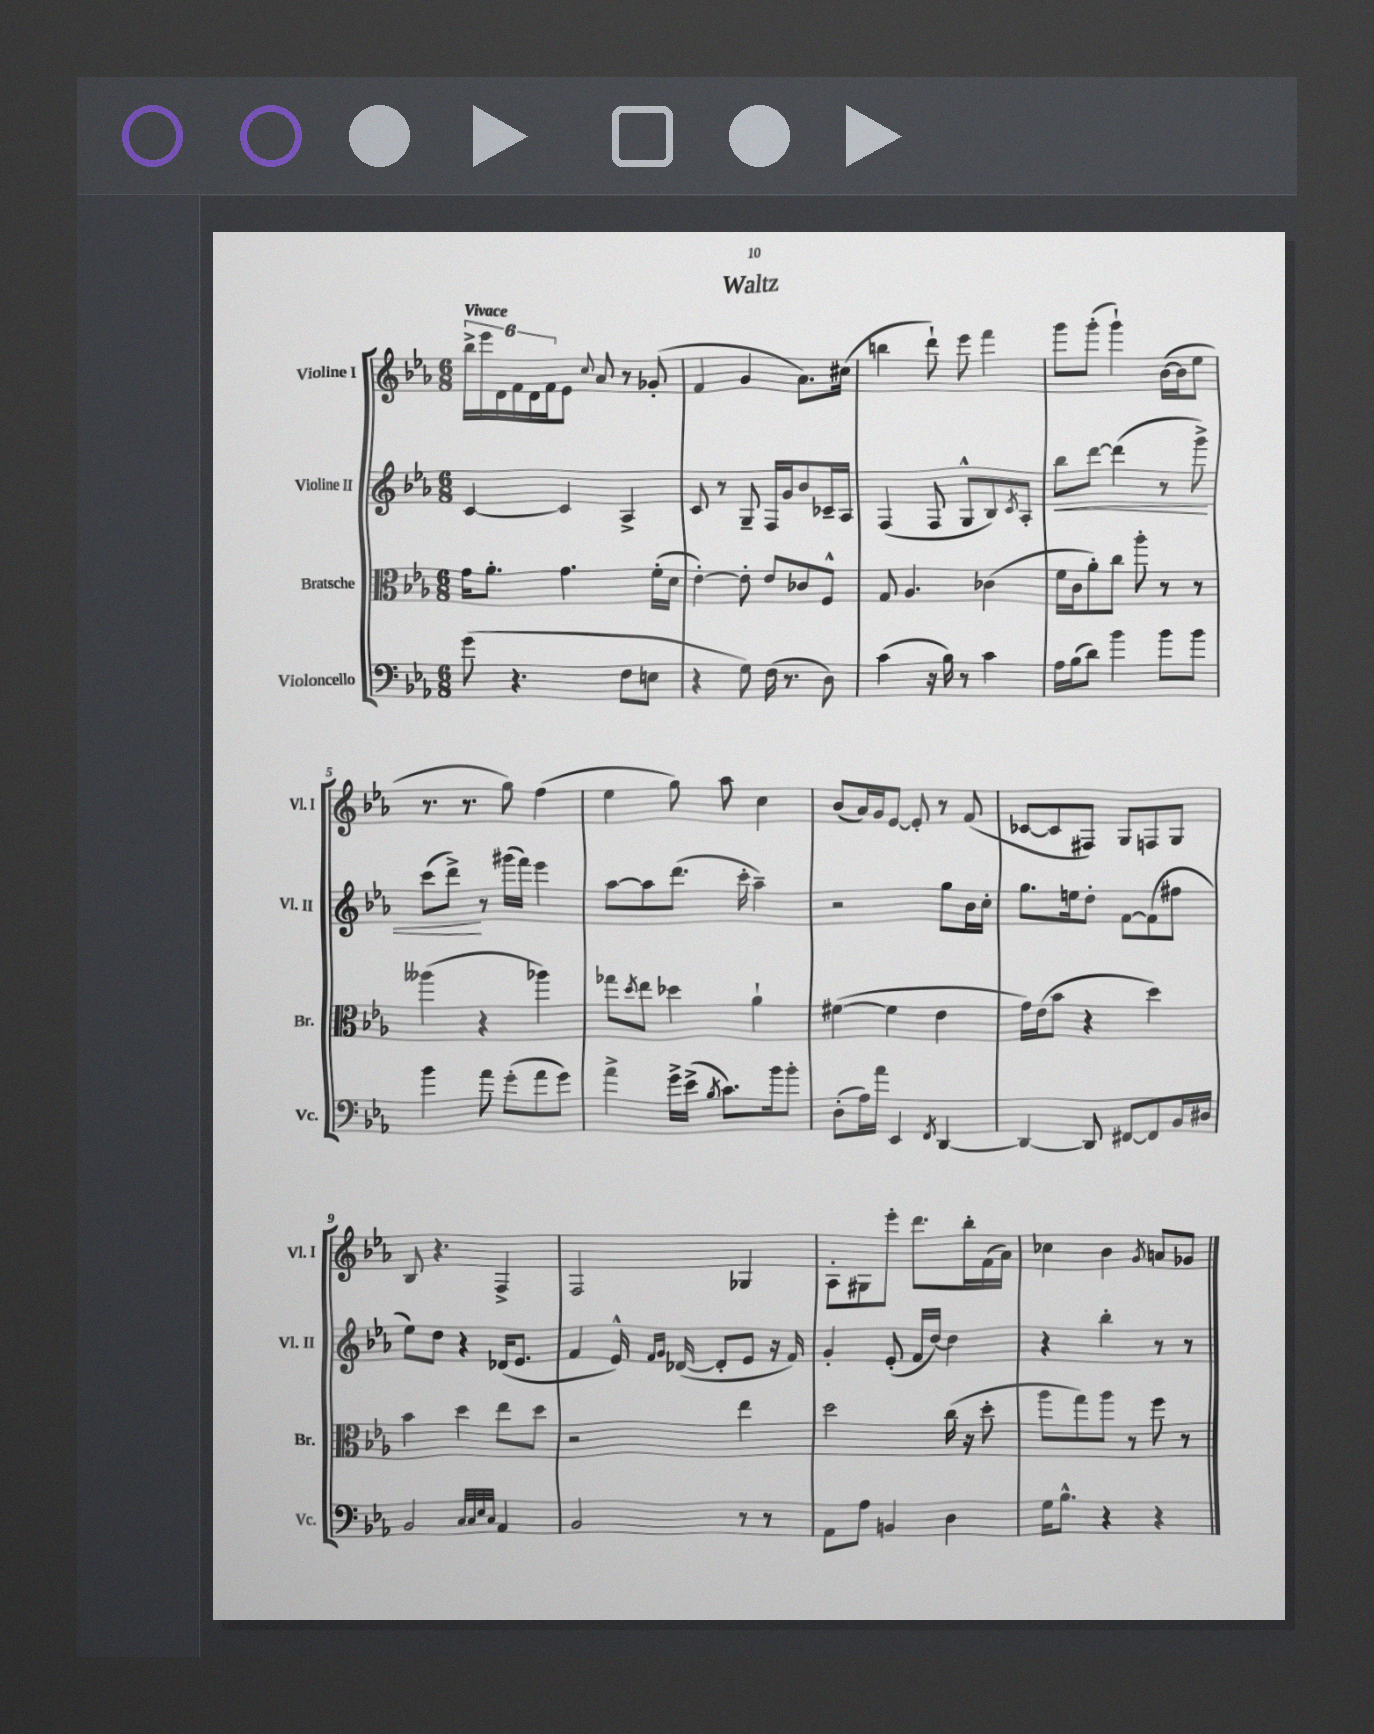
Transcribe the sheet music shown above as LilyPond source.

\header { title = "Waltz" }
<<
\new StaffGroup <<
\new Staff = "s0" \with { instrumentName = "Violine I" shortInstrumentName = "Vl. I" } {
    \clef treble \key ees \major \numericTimeSignature \time 6/8 \tempo "Vivace"
    \tuplet 6/4 { bes''16-> ees'''16 d'16 f'16 d'16 f'16 } ees'8 \appoggiatura { c''8 } aes'8 r8 ges'8-.( |
    f'4 g'4 aes'8.) cis''16( |
    b''4 d'''8-!) ees'''8 f'''4 |
    g'''8 g'''8-.( g'''4-!) bes'16~( bes'16 ees''8 |
    r8. r8. g''8) f''4( |
    ees''4 g''8) aes''8 c''4 |
    bes'8( aes'16) g'16 ees'8~ ees'8-. r8 f'8( |
    ces'8~ ces'8 fis8) g8 f8 g8 |
    bes8 r4. f4-> |
    f2 ges4 |
    aes8-. gis8 ees'''8-. d'''8. bes''16-. f'16( aes'16) |
    ces''4 bes'4 \acciaccatura { g'8 } a'8 ges'8 \bar "|." |
}
\new Staff = "s1" \with { instrumentName = "Violine II" shortInstrumentName = "Vl. II" } {
    \clef treble \key ees \major \numericTimeSignature \time 6/8
    c'4~ c'4 aes4-> |
    c'8 r8 g8-- f16 g'16 bes'8 ces'16-- aes16 |
    f4( f8 g8-^ bes8) \acciaccatura { c'8 } aes8-. |
    bes''8\< d'''8~ d'''4( r8 g'''8->) |
    c'''8( d'''8->\!) r8 gis'''16( f'''16) ees'''4 |
    aes''8~ aes''8 d'''8.( c'''16-. aes''4--) |
    r2 g''8 bes'16 c''16-. |
    g''8. e''16 d''8-. f'8~ f'8( fis''8 |
    ees''8) d''8 r4 des'16( ees'8. |
    f'4 ees'16-^) \grace { f'16 g'16 } des'16~( des'8-. ees'8 r16 f'16) |
    g'4-. ees'8-.( f'16 d''16~) d''4 |
    r4 bes''4-. r8 r8 \bar "|." |
}
\new Staff = "s2" \with { instrumentName = "Bratsche" shortInstrumentName = "Br." } {
    \clef alto \key ees \major \numericTimeSignature \time 6/8
    g'16 aes'8.-. g'4. f'16-.( d'16 |
    ees'4~-.) ees'8-. ees'8 ces'8 f8-^ |
    g8 aes4. ces'4( |
    f'16 c'16 aes'8-.) c''8 aes''8-. r8 r8 |
    aeses''4( r4 aes''4) |
    ges''8 \acciaccatura { d''8 } ees''8 des''4 aes'4-! |
    fis'4~( fis'4 ees'4 |
    g'16) ees'16( bes'8 r4 d''4) |
    bes'4 d''4 ees''8 d''8 |
    r2 ees''4 |
    d''2 c''16( r16 d''8-. |
    aes''8 g''8) aes''8 r8 f''8 r8 \bar "|." |
}
\new Staff = "s3" \with { instrumentName = "Violoncello" shortInstrumentName = "Vc." } {
    \clef bass \key ees \major \numericTimeSignature \time 6/8
    g'8( r4. f8 e8 |
    r4 g8) f16( r8. d8) |
    c'4( r16 bes16) r8 c'4 |
    aes16 bes16( d'8) bes'4 bes'8 bes'8 |
    bes'4 aes'8 g'8-.( aes'8 g'8) |
    aes'4-> g'16-> ees'16->( \acciaccatura { bes8 } c'8.) bes'16 bes'8-. |
    d8-.( aes16) aes'16 ees,4 \acciaccatura { f,8 } d,4~ |
    d,4~ d,8 fis,8~ fis,8 bes,16 dis16 |
    bes,2 \grace { c32 c32 ees32 c32 } aes,4 |
    bes,2 r8 r8 |
    aes,8 aes8 b,4 d4 |
    g16 bes8.-^ r4 r4 \bar "|." |
}
>>
>>
